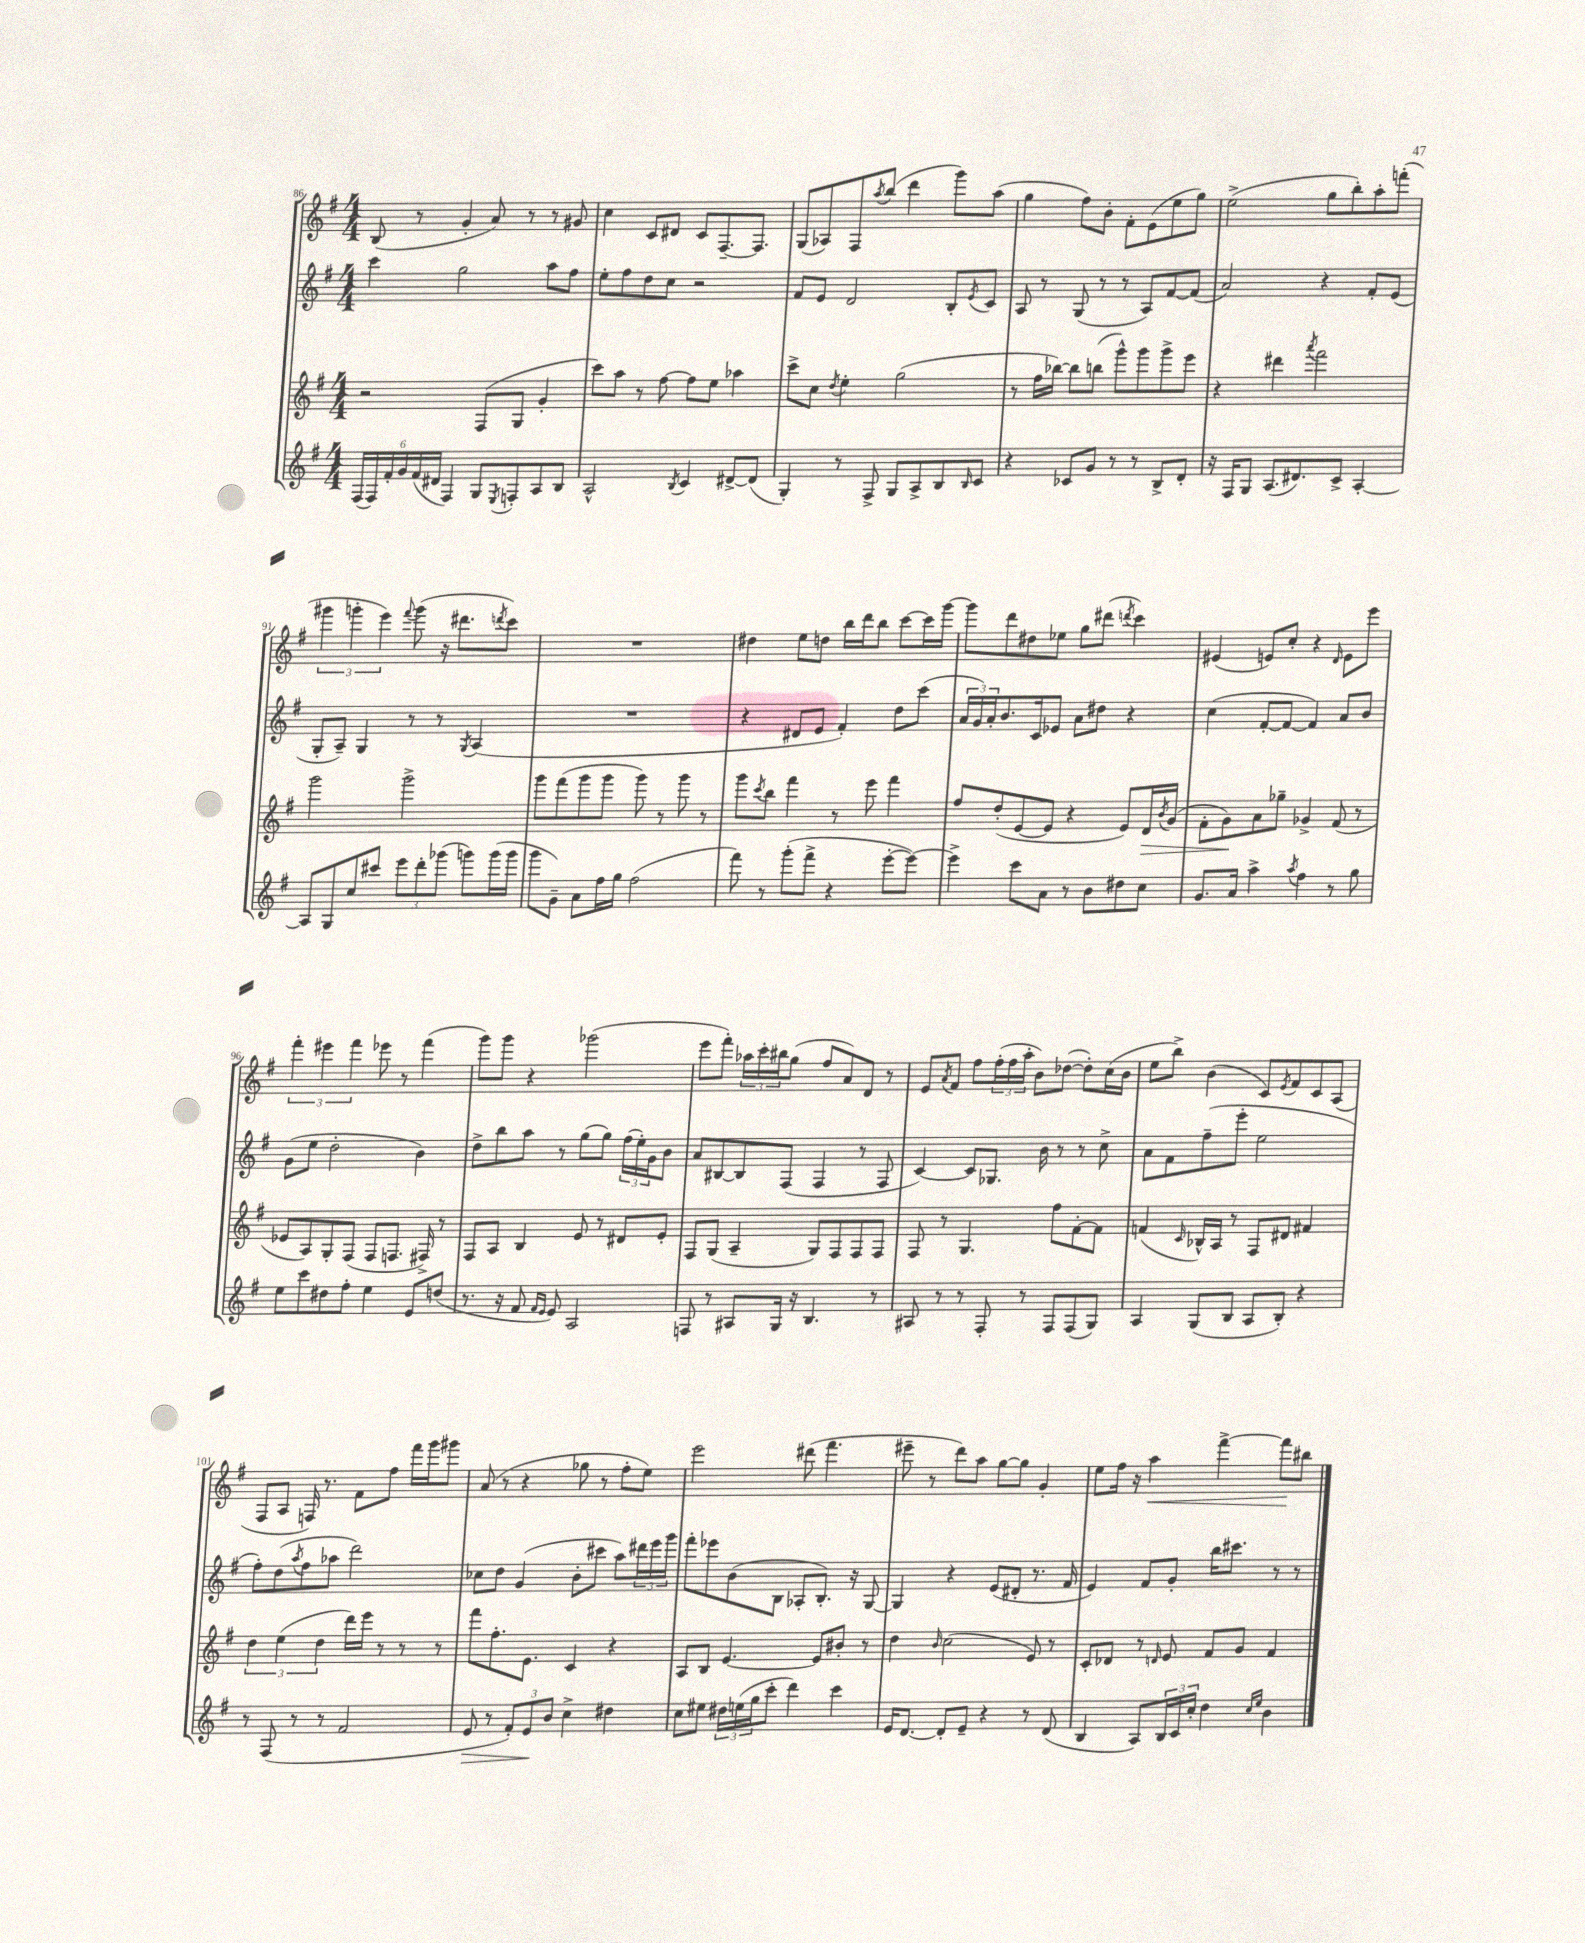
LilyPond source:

<<
\new StaffGroup <<
\new Staff = "s0" {
    \clef treble \key g \major \numericTimeSignature \time 4/4
    b8( r8 g'4-. a'8) r8 r8 gis'8 |
    c''4 c'8 dis'8 c'8 fis8.~-- fis8. |
    g8( aes8) fis8 \acciaccatura { a''8 } b''8( d'''4 g'''8) a''8( |
    g''4 fis''8) b'8-. fis'8-. e'8( e''8 g''8) |
    e''2->( g''8 b''8-.) a''8-. f'''8-.( |
    \tuplet 3/2 { gis'''4 g'''4-. e'''4) } \appoggiatura { fis'''8 } g'''8( r16 dis'''8. \acciaccatura { d'''8 } c'''8) |
    R1 |
    dis''4 e''8 d''8 b''16 d'''16 b''8 c'''8~ c'''16 g'''16~ |
    g'''8 d'''8 dis''8 ees''8 g''8 dis'''8( \acciaccatura { d'''8 } c'''4) |
    eis'4( e'8) c''8-. r4 \grace { d'16 } e'8 e'''8 |
    \tuplet 3/2 { fis'''4-. eis'''4 fis'''4 } ees'''8 r8 fis'''4( |
    g'''8) g'''8 r4 ges'''2( |
    e'''8 fis'''8-.) \tuplet 3/2 { aes''16 c'''16-. bis''16 } g''8( fis''8 a'8) d'8 r8 |
    e'8 \acciaccatura { a'8 } fis'8 fis''8 \tuplet 3/2 { fis''16-.( fis''16 a''16-. } b'8) des''8~( des''8-.) c''16( b'16 |
    e''8 b''8->) b'4( c'8) \acciaccatura { e'8 } fis'8 c'8 a8( |
    fis8 a8 f16) r8. fis'8 fis''8 fis'''16 g'''16 gis'''8 |
    a'8( r8 r4 ges''8 r8 fis''8-. e''8) |
    e'''2 dis'''8( fis'''4. |
    eis'''8-- r8 d'''8) a''8 g''8~ g''8 g'4-. |
    e''8 fis''16 r16 a''4\< fis'''4~-> fis'''8\! bis''8 \bar "|." |
}
\new Staff = "s1" {
    \clef treble \key g \major \numericTimeSignature \time 4/4
    c'''4 g''2 a''8 fis''8 |
    e''8-. fis''8 d''8 c''8 r2 |
    fis'8 e'8 d'2 b8-. \acciaccatura { e'8 } c'8 |
    a8 r8 g8( r8 r8 a8) fis'8~ fis'8( |
    a'2) r4 fis'8-. e'8( |
    g8-. a8--) g4 r8 r8 \acciaccatura { g8 } a4( |
    R1 |
    r4 dis'8 e'8 fis'4-.) d''8 c'''8( |
    \tuplet 3/2 { a'16 g'16) a'16-. } b'8. c'16 ees'8 a'8 dis''8 r4 |
    c''4( fis'8~-. fis'8~ fis'4) a'8 b'8 |
    g'8( e''8 d''2-. b'4) |
    d''8-> b''8 a''8 r8 g''8( g''8) \tuplet 3/2 { fis''16( e''16-.) g'16 } b'8 |
    a'8 bis8~ bis8 fis8( fis4 r8 fis8 |
    c'4~) c'8 ges8. b'16 r8 r8 c''8-> |
    a'8 fis'8 fis''8--( e'''8-. e''2 |
    fis''8-.) d''8( \acciaccatura { a''8 } fis''8 aes''8 d'''2) |
    ces''8 d''8 g'4( b'8-. cis'''8 a''8) \tuplet 3/2 { dis'''16 e'''16 g'''16 } |
    fis'''8-. ees'''8 b'8( b8 aes8-. b8.-.) r16 g8~ |
    g4 r4 e'8( dis'8-. r8. fis'16 |
    e'4) fis'8 g'8-. b''16 cis'''8. r8 r8 \bar "|." |
}
\new Staff = "s2" {
    \clef treble \key g \major \numericTimeSignature \time 4/4
    r2 fis8( g8 g'4-. |
    c'''8) a''8 r8 fis''8~ fis''8 e''8 aes''4 |
    c'''8-> c''8 \acciaccatura { d''8 } e''4-. g''2( |
    r8 fis''16 bes''16~) bes''8 b''8( g'''8-^) g'''8 g'''8-> e'''8 |
    r4 dis'''4 \acciaccatura { a'''8 } fis'''2 |
    g'''2 g'''2-> |
    g'''8 fis'''8( g'''8 g'''8 g'''8) r8 g'''8 r8 |
    g'''8 \acciaccatura { c'''8 } b''8 fis'''4 r8 e'''8 fis'''4 |
    fis''8 d''8-.( e'8~ e'8 r4 e'8) d'16\> \acciaccatura { b'8 } g'16( |
    fis'8-. g'8\!) a'8 ges''8-- ges'4-> fis'8( r8 |
    ees'8 a8) g8-. fis8( fis8 f8. fis16->) r8 |
    fis8 a8 b4 e'8 r8 dis'8 e'8-. |
    fis8 g8( a4-- g8) fis8 fis8 fis8 |
    fis8 r8 g4. fis''8 fis'8~-. fis'8 |
    f'4( \grace { c'16 } bes16-^) a16 r8 fis8 dis'8 fis'4 |
    \tuplet 3/2 { d''4 e''4( d''4 } d'''16) e'''16 r8 r8 r8 |
    fis'''8 fis''8.-. e'8. c'4 r4 |
    a8 b8 e'4.~ e'8 bis'8-. r8 |
    d''4 \grace { b'16 } c''2( e'8) r8 |
    c'8-. des'8 r8 \grace { d'16 } e'8 fis'8 g'8 fis'4 \bar "|." |
}
\new Staff = "s3" {
    \clef treble \key g \major \numericTimeSignature \time 4/4
    \tuplet 6/4 { fis16( fis16) fis'16-. g'16 fis'16( dis'16 } fis4) g8 \acciaccatura { e8 } f8-. a8 b8 |
    a2-^ \acciaccatura { b8 } c'4 dis'8~-> dis'8( |
    g4-.) r8 fis8-> g8 a8-> b8 \grace { b16 } c'8 |
    r4 ces'8 g'8 r8 r8 b8-> d'8-. |
    r16 fis16 g8 a8.( dis'8.) c'8-> a4~-. |
    a8 g8 c''8 cis'''8 \tuplet 3/2 { e'''8 d'''8-. ges'''8( } g'''8) g'''16( g'''16 |
    g'''8 g'8--) a'8 fis''16 g''16 fis''2( |
    fis'''8) r8 g'''8-.( fis'''8-> r4 e'''8~-. e'''8~) |
    e'''4-> c'''8 a'8 r8 b'8 dis''8 c''8 |
    g'8. a'16 a''4-> \acciaccatura { a''8 } fis''4 r8 g''8 |
    e''8 c'''8 dis''8 fis''8-. e''4 e'8 d''8( |
    r8. r16 fis'8 \grace { fis'16 e'16 } e'8) a2 |
    f8 r8 ais8 g16 r16 b4. r8 |
    ais8 r8 r8 fis8-. r8 fis8 fis8( g8) |
    a4 g8( b8 a8 b8-.) r4 |
    r8 fis8( r8 r8 fis'2 |
    e'8\> r8 \tuplet 3/2 { fis'8-.) e'8\! b'8 } c''4-> dis''4 |
    c''8 eis''8 \tuplet 3/2 { dis''16 e''16( g''16 } c'''8-. d'''4) c'''4 |
    e'16 d'8.~ d'8-. e'8-- r4 r8 d'8( |
    b4 a8) \tuplet 3/2 { b16 c'16 c''16-. } d''4 \grace { c''16 e''16 } b'4 \bar "|." |
}
>>
>>
\layout { \context { \Score currentBarNumber = #86 } }
